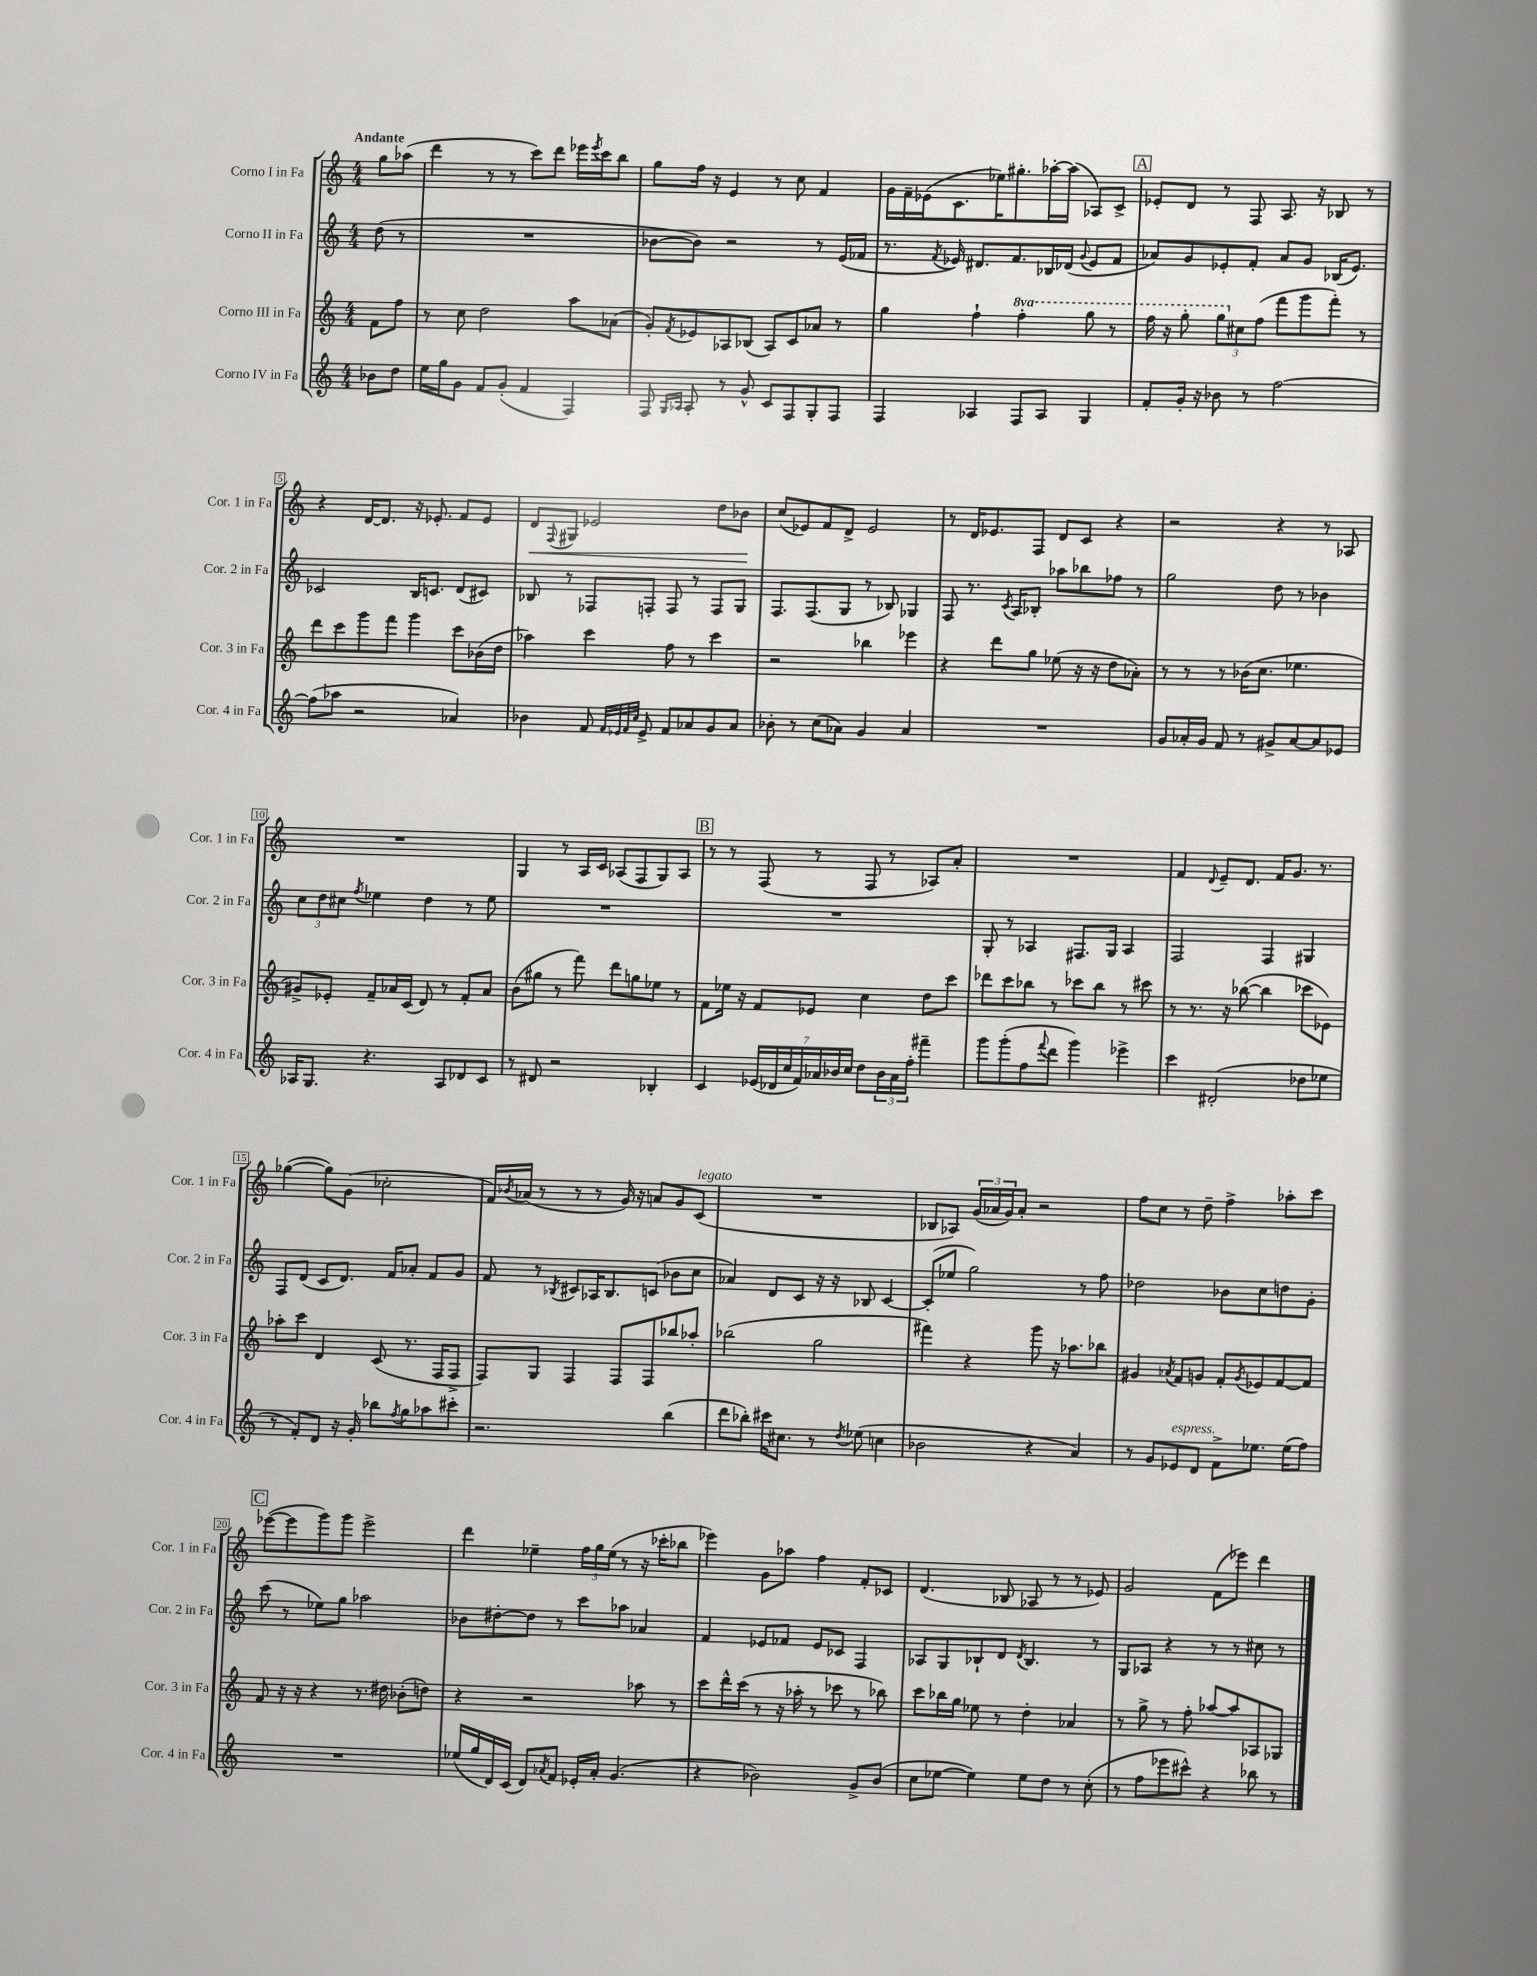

**kern	**kern	**kern	**kern	**dynam
*part4	*part3	*part2	*part1	*part1
*staff4	*staff3	*staff2	*staff1	*staff1
*I"Corno IV in Fa	*I"Corno III in Fa	*I"Corno II in Fa	*I"Corno I in Fa	*
*I'Cor. 4 in Fa	*I'Cor. 3 in Fa	*I'Cor. 2 in Fa	*I'Cor. 1 in Fa	*
*clefG2	*clefG2	*clefG2	*clefG2	*
*k[]	*k[]	*k[]	*k[]	*
*M4/4	*M4/4	*M4/4	*M4/4	*
=	=	=	=	=
!	!	!	!LO:TX:a:B:t=Andante	!
8b-X\L	8f\L	(8dd\	8gg\L	.
8dd\J	8ff\J	8r	(8aa-X\J	.
=1	=1	=1	=1	=1
16ee\LL	8r	1r	4ddd\	.
16gg\J	.	.	.	.
8g\J	8cc\	.	.	.
8f/L	2dd\	.	8r	.
(8g'/J	.	.	8r	.
4f/	.	.	8ccc\L)	.
.	.	.	8ddd\J	.
4F/)	8aa\L	.	16eee-X\LL	.
.	.	.	8qeee-/	.
.	.	.	16ccc\J	.
.	(8a-X\J	.	8bb\J	.
=2	=2	=2	=2	=2
8F/	8g'/L)	[8b-X\L	8gg\L	.
16qqG/LL	.	.	.	.
16qqA-X/JJ	8qf/	.	.	.
8A-'/	8e-X/	8b-\J])	16ff\Jk	.
.	.	.	16r	.
8r	8A-X/	2r	4e/	.
8g^^/	(8B-X/J	.	.	.
8c/L	8A-/L)	.	8r	.
8F/	8c/	.	8cc\	.
8G'/	8a-X/J	8r	4f/	.
8F/J	8r	(16e/LL	.	.
.	.	16f-X/JJ	.	.
=3	=3	=3	=3	=3
4F/	4gg\	8.r	16g\LL	.
.	.	.	16f~\	.
.	.	.	(16e-X\J	.
.	.	8qf/	.	.
.	.	16e-X/)	8.c\	.
4A-X/	4ff`\	8.d#X/L	.	.
.	.	.	16ee-X\K)	.
.	.	8.f/	8.gg#X'\	.
*	*8va	*	*	*
8F/L	4fff'\	.	.	.
8A-/J	.	16B-X/L	[16aa-X'\L	.
.	.	(16d-X/JJ	(16aa-\JJ]	.
.	.	8qqg/	.	.
4G/	8ggg\	8e-/L	8A-X/L)	.
.	8r	8f/J	8c^/J	.
!!LO:REH:place=s1:t=A
=4	=4	=4	=4	=4
8f'/L	16fff\	8a-X/L)	8e-X'/L	.
.	16r	.	.	.
16g'/Jk	8ggg'\	8g/	8d/J	.
16r	.	.	.	.
8b-X\	12ggg\L	8e-X'/	8r	.
*	*X8va	*	*	*
.	12cc#X\	.	.	.
8r	.	8f'/J	8F/	.
.	(12ff\J	.	.	.
[2ff\	8fff\L	8a-/L	8.A/	.
.	8ggg\	8g/J	.	.
.	.	.	16r	.
.	8fff'\J)	(16B-X/KL	8B-X/	.
.	.	8.e-/J)	.	.
.	8r	.	8r	.
!!LO:LB:g=z
=5	=5	=5	=5	=5
(8ff\L]	8ddd\L	2c-X/	4r	.
8aa-X\J	8ccc\	.	.	.
2r	8ggg\	.	[16d/KL	.
.	.	.	8.d/J]	.
.	8fff\J	.	.	.
.	4ggg\	16B/KL	16r	.
.	.	8.cn/J	8.e-X'/	.
4a-X/)	8ccc\L	(8d/L	8f/L	.
.	(16b-X\L	8c#X/J)	8e-/J	.
.	16dd\JJ	.	.	.
=6	=6	=6	=6	=6
!	!	!	!	!LO:HP:b
4b-X\	4aa-X\)	8B-X/	8d/L	<
.	.	.	8qqF/	.
.	.	8r	8G#X/J	.
8f/	4ccc\	8F-X/L	2e-X/	.
32qqf/LLL	.	.	.	.
32qqe-X/	.	.	.	.
32qqf/	.	.	.	.
32qqcc/JJJ	.	.	.	.
8e-^/	.	8Fn'/J	.	.
8f/L	8ff\	8F/	.	.
8a-X/	8r	8r	.	.
8g/	4ccc\	8F/L	8dd\L	.
8a-/J	.	8G/J	8b-X\J	.
.	.	.	.	[
=7	=7	=7	=7	=7
8b-X'\	2r	8.F/L	(8cc/L	.
8r	.	.	8e-X/)	.
.	.	(8.F/	.	.
(8cc\L	.	.	8f/	.
8a-X\J)	.	8G/J	8d^/J	.
4g/	4bb-X\	8r	2e-/	.
.	.	8B-X/)	.	.
4a-/	4eee-X\	4G-X/	.	.
=8	=8	=8	=8	=8
1r	4r	8F/	8r	.
.	.	8.r	16d/KL	.
.	.	.	8.e-X/	.
.	8ddd\L	.	.	.
.	.	8qc/	.	.
.	.	16A/KL	.	.
.	8gg\J	8B-X'/J	8F/J	.
.	(8ee-X\	8aa-X\L	8d/L	.
.	16r	8bb-X\	8c/J	.
.	16r	.	.	.
.	8dd\L	8ff-X\J	4r	.
.	8a-X'\J)	8r	.	.
=9	=9	=9	=9	=9
8g/L	8r	2gg\	2r	.
16a-X'/L	8r	.	.	.
16g/JJ	.	.	.	.
8f/	8r	.	.	.
8r	(16b-X\KL	.	.	.
.	8.cc\J	.	.	.
8g#X^/L	.	8dd\	4r	.
[8a-/	4.ee-X\	8r	.	.
8a-/]	.	4b-X\	8r	.
8e-X/J	.	.	8A-X/	.
!!LO:LB:g=z
=10	=10	=10	=10	=10
16A-X/KL	8g#X^/L)	12cc\L	1r	.
8.G/J	.	.	.	.
.	.	12dd\	.	.
.	8e-X'/J	.	.	.
.	.	12cc#X\J	.	.
.	.	8qff/	.	.
4.r	8f~/L	4ee-X\	.	.
.	16a-X/L	.	.	.
.	(16c/JJ	.	.	.
.	8d/)	4dd\	.	.
8A-/L	8r	.	.	.
8d-X/	8f'/L	8r	.	.
8c/J	8a-/J	8ee-\	.	.
=11	=11	=11	=11	=11
8r	(8b\L	1r	4G/	.
8d#X/	8gg#X\J	.	.	.
2r	8r	.	8r	.
.	8fff\)	.	16A/LL	.
.	.	.	16c/JJ	.
.	8ddd\L	.	(8A-X/L	.
.	8ggn\	.	8F/	.
4B-X'/	8ee-X\J	.	8G/)	.
.	8r	.	8A-/J	.
!!LO:REH:place=s1:t=B
=12	=12	=12	=12	=12
4c/	8f\L	1r	8r	.
.	16ee-X\Jk	.	8r	.
.	16r	.	.	.
(28e-X/LL	8f/L	.	(8F/	.
28d-X/	.	.	.	.
28cc/	.	.	.	.
28f/)	.	.	.	.
.	8e-X/J	.	8r	.
28a-X/	.	.	.	.
28b-X/	.	.	.	.
28cc/JJ	.	.	.	.
8dd\L	4cc\	.	8F/	.
24b-\L	.	.	8r	.
24a-\	.	.	.	.
24ff'\JJ	.	.	.	.
4fff#X~\	8dd\L	.	8A-X/L)	.
.	8ccc\J	.	8a'/J	.
=13	=13	=13	=13	=13
8ggg\L	8ddd-X\L	8G'/	1r	.
(8ggg'\	8ccc\	8r	.	.
8ff\	8bb-X\J	4A-X/	.	.
8qqfff/	.	.	.	.
8ddd\J	8r	.	.	.
4ggg\)	8ccc-X\L	8.F#X/L	.	.
.	8bb-\J	.	.	.
.	.	16G/Jk	.	.
4eee-X^\	8r	4A-/	.	.
.	8ccc#X\	.	.	.
=14	=14	=14	=14	=14
4ccc\	8r	2F/	4f/	.
.	8.r	.	.	.
.	.	.	8qqd/	.
(2d#X'/	.	.	8e~/L	.
.	16r	.	.	.
.	([8bb-X\	.	8.d/J	.
.	4bb-\]	4F/	.	.
.	.	.	16f/KL	.
.	.	.	8.g/J	.
8dd-X\L	8ccc-X\L	4G#X/	.	.
.	.	.	8.r	.
8ee-X\J	8e-X\J)	.	.	.
!!LO:LB:g=z
=15	=15	=15	=15	=15
8r	8aa-X'\L	8F/L	([4gg-X\	.
8f'/L)	8ccc\J	(8d/J	.	.
8d/J	4d/	8c/L	8gg-\L])	.
16r	.	8.d/J)	(8g\J	.
16g'/	.	.	.	.
8bb-X\L	(8c/	.	2cc-X'\	.
.	.	16f/KL	.	.
8qff/	.	.	.	.
8gg\	8.r	8a-X'/J	.	.
8aa-X\	.	8f/L	.	.
.	16F/KL	.	.	.
8ccc#X'\J	8F^/J	8g/J	.	.
=16	=16	=16	=16	=16
2.r	8F/L)	8f/	16f/LL)	.
.	.	.	8qb-X/	.
.	.	.	(16a-X/JJ	.
.	8G/J	8r	8r	.
.	.	8qB-X/	.	.
.	4F/	8c#X/L	8r	.
.	.	16A-X/K	8r	.
.	.	8.B-/	.	.
.	8F/L	.	16g/)	.
.	.	.	16r	.
.	8F/	(8cn/J	8an/L	.
(4bb\	8bb-X/	8b-X\L	8g/	.
!	!	!	!LO:TX:a:i:t=legato	!
.	8aa-X'/J	8cc\J	(8c/J	.
=17	=17	=17	=17	=17
8ddd\L	(2bb-X\	4a-X/)	1r	.
8bb-X'\J)	.	.	.	.
16ccc#X\KL	.	8d/L	.	.
8.cc#X\J	.	.	.	.
.	.	8c/J	.	.
8r	2gg\	16r	.	.
.	.	16r	.	.
8qdd/	.	.	.	.
(8ee-X\	.	8B-X/	.	.
4ccn\	.	[4c/	.	.
=18	=18	=18	=18	=18
2b-X\	4fff#X\)	(8c'/L]	8B-X/L	.
.	.	8ee-X/J	8A-X/J)	.
.	4r	2gg\)	(24g/LL	.
.	.	.	24a-X/	.
.	.	.	24g/J)	.
.	.	.	8a-'/J	.
4r	8ggg\	.	2r	.
.	16r	.	.	.
.	8.aa-X\L	.	.	.
4a/)	.	8r	.	.
.	8bb-X\J	8ff\	.	.
=19	=19	=19	=19	=19
8r	4g#X/	2dd-X\	8ff\L	.
8g/L	.	.	8cc\J	.
.	8qa-X/	.	.	.
!LO:TX:a:i:t=espress.	!	!	!	!
8e-X/	8f/L	.	8r	.
8d/J	8gn/J	.	8dd~\	.
8f^\L	8f'/L	8b-X\L	4ff^\	.
.	8qg/	.	.	.
8.ee-X\J	8e-X/	8cc\	.	.
.	[8f/	8ddn\	8aa-X'\L	.
(16ee-\KL	.	.	.	.
8ff\J)	8f/J]	8g'\J	8ccc\J	.
!!LO:LB:g=z
!!LO:REH:place=s1:t=C
=20	=20	=20	=20	=20
1r	8f/	(8ccc\	([8eee-X\L	.
.	16r	8r	8eee-\]	.
.	16r	.	.	.
.	4r	8ee-X\L)	8ggg\)	.
.	.	8gg\J	8ggg\J	.
.	8.r	2aa-X\	2eee-^\	.
.	16dd#X\	.	.	.
.	(8b-X'\L	.	.	.
.	8ddn\J)	.	.	.
=21	=21	=21	=21	=21
(16ee-X/LL	4r	8b-X\L	4ddd\	.
16gg/	.	.	.	.
16d/)	.	[8dd#X'\	.	.
(16c/JJ	.	.	.	.
8d/L)	2r	8dd#\J]	4ee-X~\	.
8qa-X/	.	.	.	.
8f/J	.	8r	.	.
16e-X'/LL	.	8ccc\L	24ff\LL	.
.	.	.	24gg\	.
16a-'/JJ	.	.	.	.
.	.	.	(24ee-\JJ	.
(4.g/	.	8aa-X\J	8r	.
.	8aa-X\	4a-X/	16r	.
.	.	.	16ccc-X'\KL	.
.	8r	.	8bb-X\J	.
=22	=22	=22	=22	=22
4r	8ccc\L	4f/	4eee-X\)	.
.	16ddd^^\L	.	.	.
.	(16ccc\JJ	.	.	.
2b-X\)	8r	8e-X/L	8g\L	.
.	16r	8f-X/J	8aa-X\J	.
.	16aa-X'\	.	.	.
.	8r	8e-/L	4ff\	.
.	8ccc-X\	8c-X/J	.	.
8g^/L	8r	4F/	8f'/L	.
(8b-/J	8bb-X\)	.	8c-X/J	.
=23	=23	=23	=23	=23
8cc\L	8ccc\L	8A-X/L	(4.d/	.
[8ee-X\J	16bb-X\L	8G/	.	.
.	16gg\JJ	.	.	.
4ee-\])	8ee-X\	8B-X`/	.	.
.	8r	8d/J	8B-X/	.
.	.	8qd/	.	.
8ee-\L	4dd'\	4.B-/	8A-X/	.
8dd\J	.	.	8r	.
8r	4a-X/	.	8r	.
(8cc'\	.	8r	8e-X/)	.
=24	=24	=24	=24	=24
8r	8r	8G/L	2g/	.
8ff\L	8gg^\	8A-X/J	.	.
8eee-X\	8r	4r	.	.
8ccc#X^^\J)	8ff'\	.	.	.
4r	[8aa-X/L	8r	(8f\L	.
.	8aa-/]	8r	8eee-X\J)	.
8bb-X\	8A-X/	8cc#X\	4ddd\	.
8r	8G-X/J	8r	.	.
==	==	==	==	==
*-	*-	*-	*-	*-
